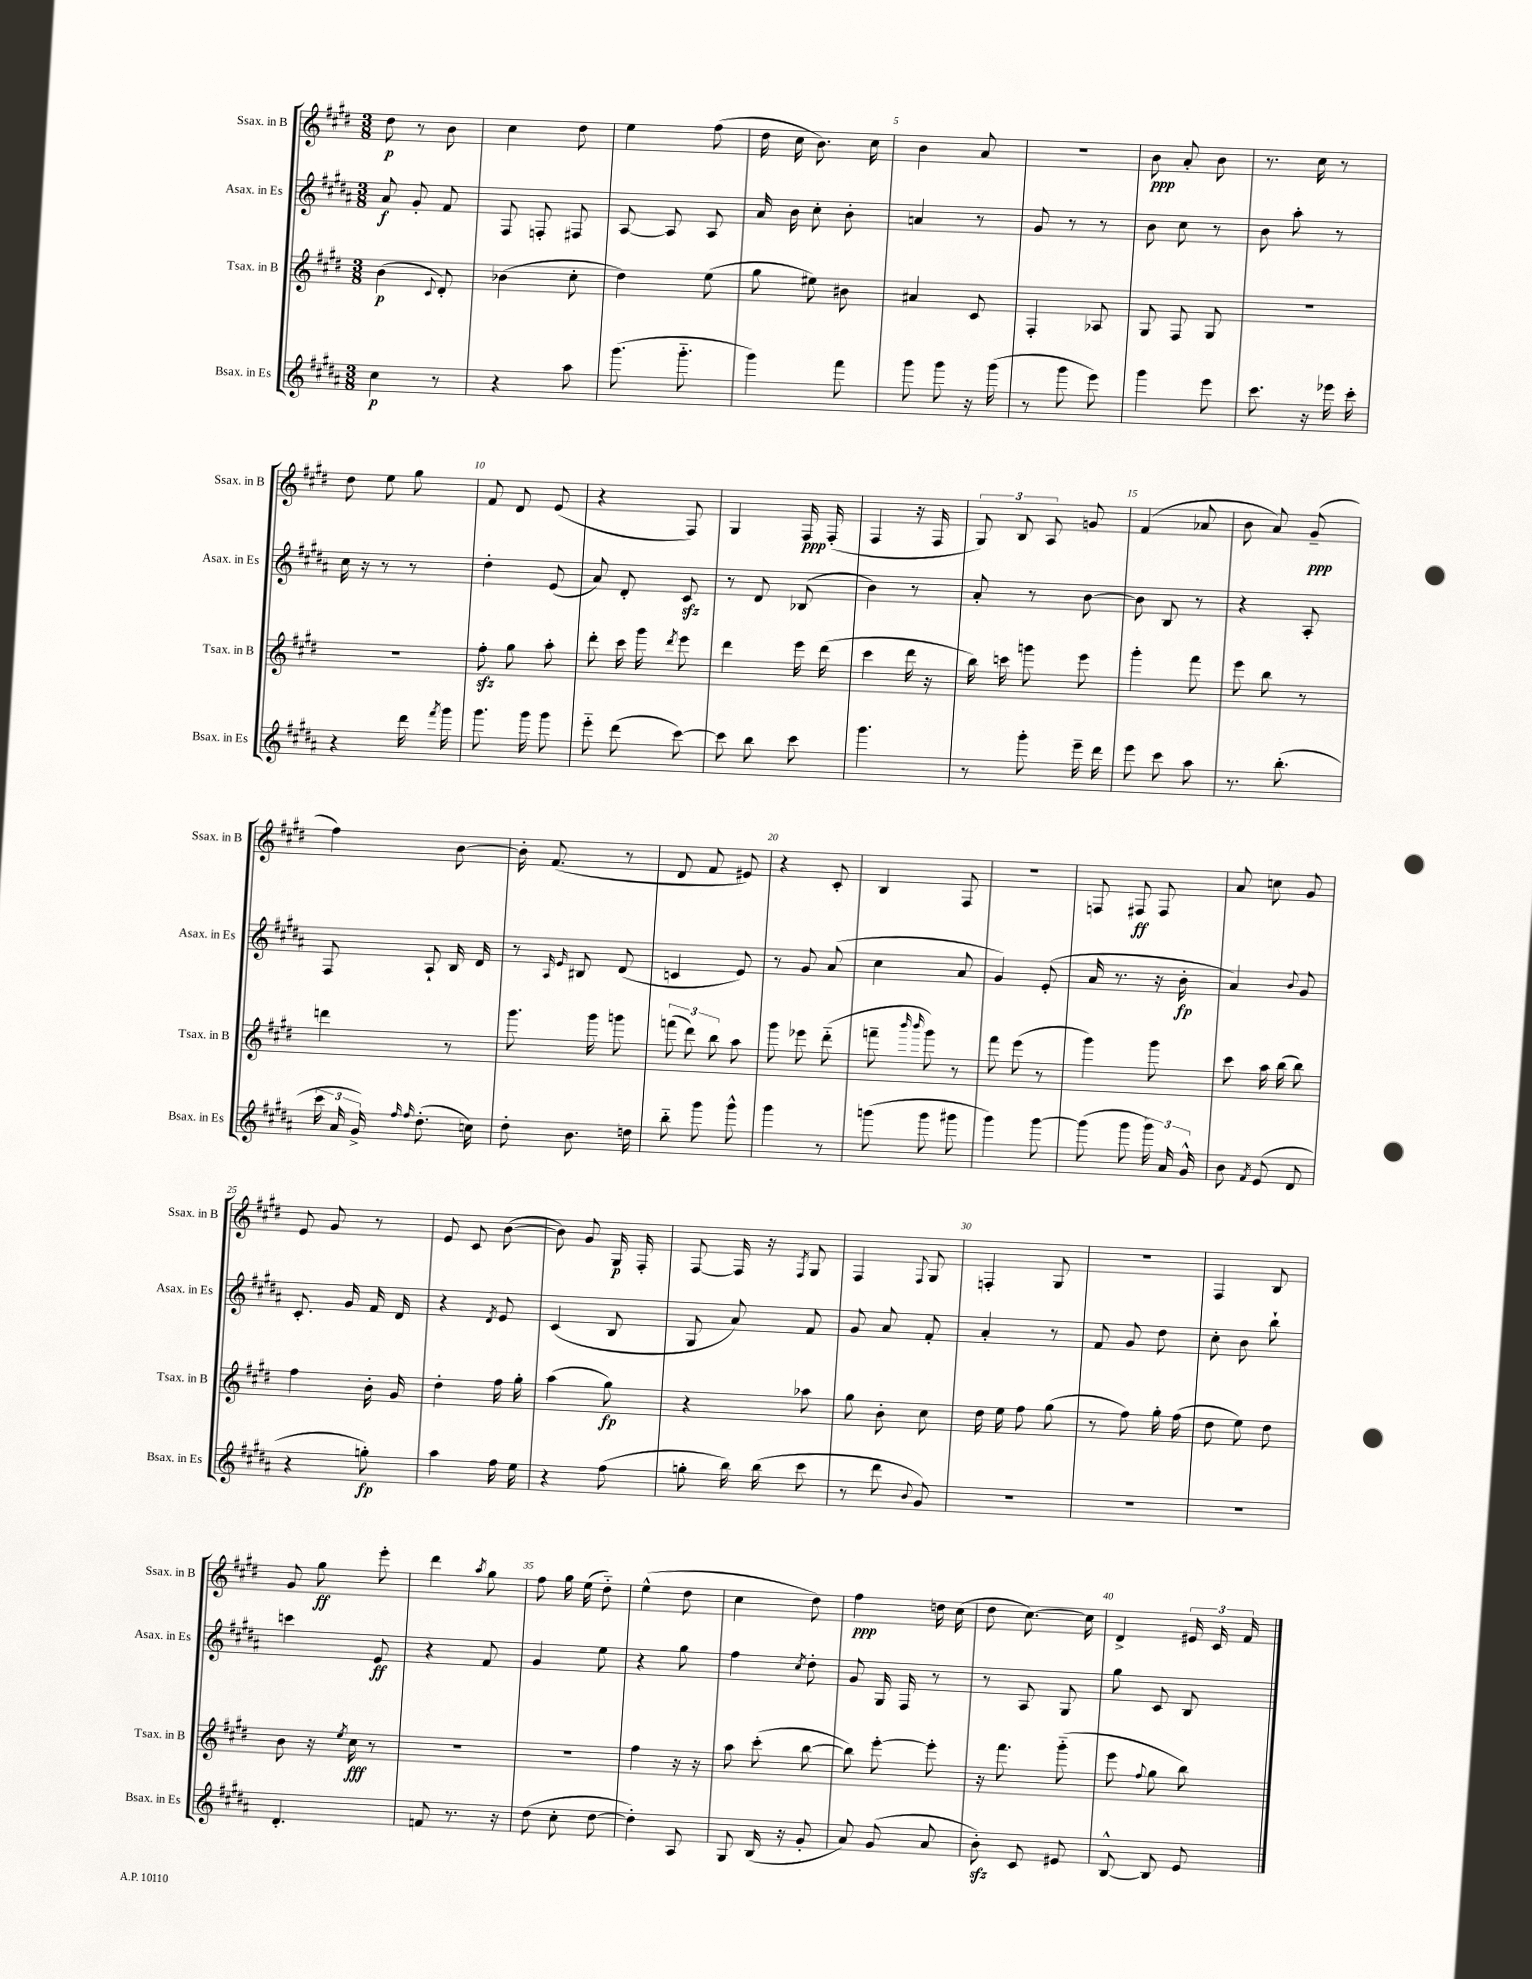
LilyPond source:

<<
\new StaffGroup <<
\new Staff = "s0" \with { instrumentName = "Ssax. in B" shortInstrumentName = "Ssax. in B" } {
    \clef treble \key e \major \numericTimeSignature \time 3/8
    \autoBeamOff dis''8\p r8 b'8 |
    cis''4 dis''8 |
    e''4 fis''8( |
    dis''16 cis''16 b'8.) cis''16 |
    b'4 a'8 |
    r4. |
    b'8\ppp a'8-. b'8 |
    r8. cis''16 r8 |
    dis''8 e''8 gis''8 |
    fis'8 dis'8 e'8( |
    r4 fis8) |
    gis4 fis16\ppp fis16-.( |
    fis4 r16 fis16 |
    \tuplet 3/2 { gis8) b8 a8 } g'8 |
    fis'4( aes'8 |
    b'8 a'8) gis'8--\ppp( |
    fis''4) b'8~ |
    b'16-. fis'8.( r8 |
    dis'8 fis'8 eis'8) |
    r4 cis'8-. |
    b4 fis8 |
    R4. |
    f8 fis8\ff fis8 |
    a'8 c''8 gis'8 |
    e'8 gis'8 r8 |
    e'8 cis'8 b'8~( |
    b'8) gis'8 gis16\p fis16-. |
    fis8~ fis16 r16 \acciaccatura { fis8 } gis8 |
    fis4 \appoggiatura { fis8 } gis8 |
    f4-. gis8 |
    R4. |
    fis4 b8 |
    gis'8 gis''8\ff e'''8-. |
    dis'''4 \acciaccatura { a''8 } gis''8 |
    fis''8 gis''16 e''16( dis''8-_) |
    e''4-^( dis''8 |
    cis''4 dis''8) |
    fis''4\ppp d''16 cis''16( |
    dis''8 cis''8.~) cis''16 |
    dis'4-> \tuplet 3/2 { eis'16 cis'16 fis'16 } \bar "|." |
}
\new Staff = "s1" \with { instrumentName = "Asax. in Es" shortInstrumentName = "Asax. in Es" } {
    \clef treble \key b \major \numericTimeSignature \time 3/8
    \autoBeamOff ais'8\f gis'8-. fis'8 |
    fis8 f8-. fis8 |
    ais8~ ais8 ais8 |
    ais'16 b'16 cis''8-. b'8-. |
    a'4 r8 |
    gis'8 r8 r8 |
    b'8 cis''8 r8 |
    b'8 ais''8-. r8 |
    cis''16 r16 r8 r8 |
    dis''4-. e'8( |
    ais'8) dis'8-. cis'8\sfz |
    r8 dis'8 bes8( |
    b'4) r8 |
    ais'8-. r8 b'8~ |
    b'8 b8 r8 |
    r4 ais8-. |
    fis8 ais8-! b16 dis'16 |
    r8 \grace { ais16 e'16 } bis8 dis'8( |
    c'4 e'8) |
    r8 gis'8 ais'8( |
    cis''4 ais'8 |
    gis'4) e'8-.( |
    ais'16 r8. r16 b'16-.\fp |
    ais'4) \appoggiatura { b'8 } gis'8 |
    cis'8.-. gis'16 fis'16 dis'16 |
    r4 \acciaccatura { dis'8 } e'8 |
    cis'4( b8 |
    gis8 ais'8) fis'8 |
    gis'8 ais'8 fis'8-. |
    ais'4-. r8 |
    fis'8 gis'8 dis''8 |
    cis''8-. b'8 b''8-! |
    c'''4 e'8\ff |
    r4 fis'8 |
    gis'4 e''8 |
    r4 gis''8 |
    fis''4 \acciaccatura { cis''8 } dis''8-. |
    gis'8 gis16 fis16 r8 |
    r8 ais8 gis8 |
    gis''8 cis'8 b8 \bar "|." |
}
\new Staff = "s2" \with { instrumentName = "Tsax. in B" shortInstrumentName = "Tsax. in B" } {
    \clef treble \key e \major \numericTimeSignature \time 3/8
    \autoBeamOff b'4\p( \appoggiatura { cis'8 } dis'8-.) |
    bes'4( cis''8-. |
    dis''4) e''8( |
    gis''8 eis''8) bis'8 |
    ais'4 cis'8 |
    fis4-. aes8 |
    gis8 fis8 gis8 |
    R4. |
    R4. |
    fis''8-.\sfz gis''8 a''8-. |
    dis'''8-. cis'''16 gis'''16 \acciaccatura { dis'''8 } e'''8 |
    dis'''4 e'''16 dis'''16( |
    cis'''4 dis'''16 r16 |
    b''16) c'''16 g'''8 e'''8 |
    gis'''4-. fis'''8 |
    e'''8 b''8 r8 |
    d'''4 r8 |
    gis'''8. gis'''16 g'''8 |
    \tuplet 3/2 { f'''8( dis'''8) b''8 } a''8 |
    gis'''8 ees'''8 dis'''8-_( |
    f'''8-- \grace { b'''16 b'''16 } gis'''8) r8 |
    fis'''8 e'''8( r8 |
    gis'''4) gis'''8 |
    cis'''8 a''16 b''16( b''8) |
    fis''4 b'16-. gis'16 |
    dis''4-. fis''16 gis''16-. |
    a''4( gis''8\fp) |
    r4 aes''8 |
    gis''8 b'8-. cis''8 |
    dis''16 e''16 fis''8 gis''8( |
    r8 fis''8) gis''16-. fis''16( |
    dis''8 e''8) dis''8 |
    b'8 r16 \acciaccatura { e''8 } cis''16\fff r8 |
    R4. |
    R4. |
    fis''4 r16 r16 |
    a''8 cis'''8-.( b''8~ |
    b''8) e'''8~-. e'''8-. |
    r16 fis'''8. gis'''8-_( |
    e'''8 \appoggiatura { fis''8 } gis''8 b''8) \bar "|." |
}
\new Staff = "s3" \with { instrumentName = "Bsax. in Es" shortInstrumentName = "Bsax. in Es" } {
    \clef treble \key b \major \numericTimeSignature \time 3/8
    \autoBeamOff cis''4\p r8 |
    r4 ais''8 |
    gis'''8.( gis'''8.-_ |
    gis'''4) fis'''8 |
    gis'''8 gis'''8 r16 gis'''16( |
    r8 gis'''8 e'''8) |
    gis'''4 e'''8 |
    cis'''8. r16 ees'''16 cis'''16-. |
    r4 dis'''16 \acciaccatura { fis'''8 } gis'''16 |
    gis'''8. gis'''16 gis'''8 |
    e'''8-_ dis'''8( cis'''8~) |
    cis'''8 b''8 cis'''8 |
    gis'''4. |
    r8 gis'''8-. e'''16-- dis'''16 |
    e'''8 cis'''8 ais''8 |
    r8. b''8.-.( |
    \tuplet 3/2 { cis'''16 ais'16 gis'16->) } \grace { fis''16 fis''16 } dis''8.-.( c''16) |
    dis''8-. b'8. d''16 |
    b''8-_ gis'''8 gis'''8-^ |
    gis'''4 r8 |
    g'''8( g'''8 gis'''8 |
    gis'''4) gis'''8~ |
    gis'''8( gis'''8 \tuplet 3/2 { gis'''16) ais'16 gis'16-^ } |
    b'8 \acciaccatura { fis'8 } e'8( dis'8 |
    r4 g''8-.\fp) |
    ais''4 fis''16 e''16 |
    r4 fis''8( |
    g''8-. b''16) b''16( cis'''8 |
    r8 dis'''8 \appoggiatura { b'8 } gis'8) |
    R4. |
    R4. |
    R4. |
    dis'4.-. |
    f'8 r8. r16 |
    dis''8( cis''8-. dis''8~ |
    dis''4-.) ais8 |
    gis8 b16( r16 gis'8-. |
    ais'8) gis'8( ais'8 |
    b'8-.\sfz) cis'8 eis'8 |
    b8~-^ b8 e'8 \bar "|." |
}
>>
>>
\layout { \context { \Score \override BarNumber.break-visibility = ##(#f #t #t) barNumberVisibility = #(every-nth-bar-number-visible 5) } }
